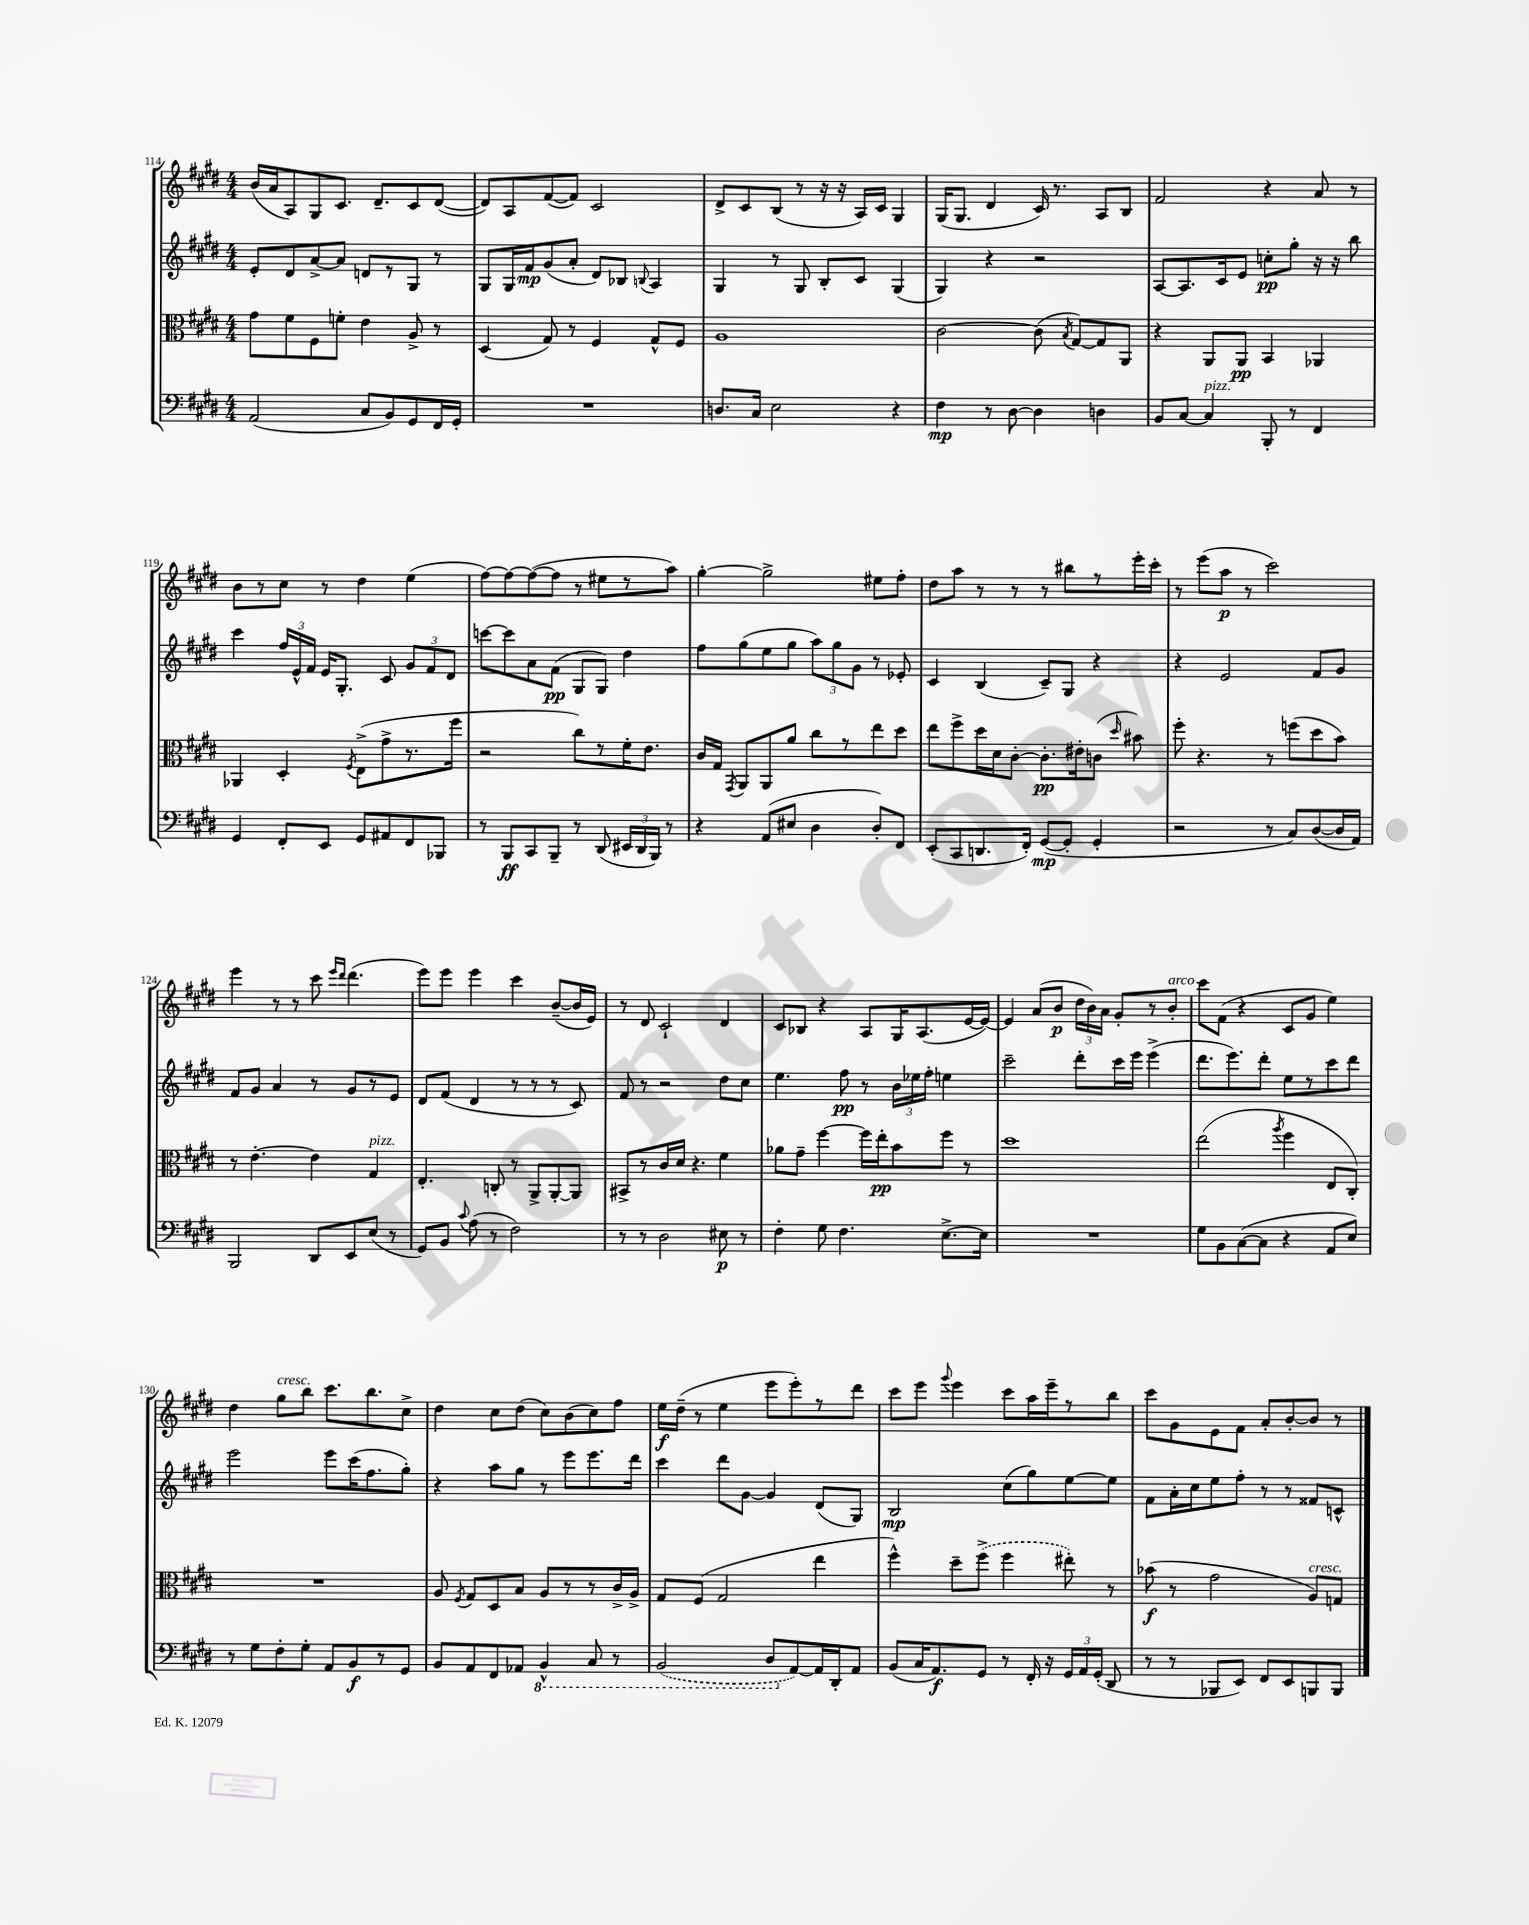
<<
\new StaffGroup <<
\new Staff = "s0" {
    \clef treble \key e \major \numericTimeSignature \time 4/4
    \autoBeamOff b'16[( a'16 a8) gis8 cis'8.] dis'8.[-- cis'8 dis'8]~( |
    dis'8[) a8 fis'8~( fis'8]) cis'2 |
    dis'8[-> cis'8 b8]( r8 r16 r16 a16[) cis'16] gis4 |
    gis16[( gis8.] dis'4 cis'16) r8. a8[ b8] |
    fis'2 r4 a'8 r8 |
    b'8[ r8 cis''8] r8 dis''4 e''4( |
    fis''8[~) fis''8~ fis''8~( fis''8] r8 eis''8[ r8 a''8]) |
    gis''4~-. gis''2-> eis''8[ fis''8]-. |
    dis''8[ a''8] r8 r8 r8 bis''8[ r8 e'''16-. cis'''16]-. |
    r8 e'''8[( a''8]\p r8 cis'''2) |
    e'''4 r8 r8 cis'''8 \grace { e'''16[ dis'''16] } dis'''4.( |
    e'''8[) e'''8] e'''4 cis'''4 b'8[~--( b'16 e'16]) |
    r8 dis'8 cis'2-! dis'4 |
    cis'8[ bes8] r4 a8[ gis16 a8.( e'16~ e'16]~) |
    e'4 a'8[( b'8]\p \tuplet 3/2 { dis''16[ b'16) a'16] } gis'8[-. r8 b'8]-.^\markup { \italic "arco" } |
    cis'''8[ fis'8]( r4 cis'8[ gis'8] e''4) |
    dis''4 gis''8[^\markup { \italic "cresc." } b''8] cis'''8.[ b''8. cis''8]-> |
    dis''4 cis''8[ dis''8]( cis''8[) b'8( cis''8) fis''8] |
    e''16[\f dis''16]--( r8 e''4 e'''8[ e'''8-.) r8 dis'''8] |
    cis'''8[ e'''8] \appoggiatura { gis'''8 } e'''4 cis'''8[ a''16 e'''16-- r8 b''8] |
    cis'''8[ gis'8 e'8 fis'8] a'8[-. b'8~-. b'8] r8 \bar "|." |
}
\new Staff = "s1" {
    \clef treble \key e \major \numericTimeSignature \time 4/4
    \autoBeamOff e'8[-. dis'8 a'8~-> a'8] d'8[ r8 gis8] r8 |
    gis8[ gis16 fis'16\mp gis'8( a'8]-. dis'8[) bes8] \appoggiatura { b8 } a4 |
    gis4 r8 gis8 b8[-. cis'8] gis4( |
    gis4) r4 r2 |
    a8[~ a8. cis'16 e'8] c''8[-.\pp gis''8]-. r16 r16 b''8 |
    cis'''4 \tuplet 3/2 { fis''16[ e'16-^ fis'16] } e'16[ gis8.]-. cis'8 \tuplet 3/2 { gis'8[ fis'8 dis'8] } |
    c'''8[~ c'''8 a'8 fis'8]\pp( gis8[ gis8]) dis''4 |
    fis''8[ gis''8( e''8 gis''8] \tuplet 3/2 { a''8[) gis''8 gis'8] } r8 ees'8-. |
    cis'4 b4( cis'8[--) gis8] r4 |
    r4 e'2 fis'8[ gis'8] |
    fis'8[ gis'8] a'4 r8 gis'8[ r8 e'8] |
    dis'8[ fis'8]( dis'4 r8 r8 r8 cis'8) |
    fis'8 r8 r2 dis''8[ cis''8] |
    e''4. fis''8\pp r8 \tuplet 3/2 { b'16[ ees''16 fis''16]-. } e''4 |
    cis'''2-- dis'''8[-. cis'''16 e'''16] e'''4->( |
    dis'''8.[ e'''8.) dis'''8]-. e''8[ r8 cis'''8 dis'''8] |
    e'''2 e'''8[ cis'''16( fis''8. gis''8]-.) |
    r4 a''8[ gis''8] r8 e'''8[ e'''8. dis'''16] |
    cis'''4 dis'''8[ gis'8]~ gis'4 dis'8[( gis8]) |
    b2\mp cis''8[( gis''8) e''8~ e''8] |
    fis'8[ a'16-. cis''16 e''8 fis''8]-. r8 r8 fisis'8[ c'8]-^ \bar "|." |
}
\new Staff = "s2" {
    \clef alto \key e \major \numericTimeSignature \time 4/4
    \autoBeamOff gis'8[ fis'8 fis8 f'8]-. e'4 a8-> r8 |
    dis4( gis8) r8 fis4 gis8[-^ fis8] |
    a1 |
    cis'2~ cis'8( \acciaccatura { b8 } gis8[~) gis8 a,8] |
    r4 a,8[ a,8]\pp b,4 aes,4 |
    aes,4 dis4-. \acciaccatura { fis8 } e8[->( gis'8-> r8. fis''16] |
    r2 cis''8[) r8 fis'16-. e'8.] |
    cis'16[ gis16] \acciaccatura { gis,8 } a,8[ a,8 a'8] cis''8[ r8 e''8 dis''8] |
    e''8[ fis''8-> dis''16 dis'16 cis'8]~-. cis'8.[-.\pp eis'16-. c'8]( \grace { dis''16 } bis'8) |
    fis''8-. r4. r8 f''8[( dis''8 b'8]) |
    r8 e'4.~-. e'4 gis4^\markup { \italic "pizz." } |
    e4.-. c8-. r8 a,8[-> a,8~-. a,8] |
    bis,8[-> r8 cis'16 dis'16] r4. fis'4 |
    aes'8[ gis'8]-- fis''4~ fis''16[ e''16-.\pp b'8 fis''8] r8 |
    dis''1 |
    e''2( \acciaccatura { a''8 } fis''4 e8[ cis8]-.) |
    R1 |
    a8 \acciaccatura { fis8 } gis8[ dis8 b8] a8[ r8 r8 cis'16-> a16]-> |
    gis8[ fis8]( gis2 e''4 |
    fis''4-^) dis''8[-- \once \slurDashed fis''8]->( fis''4 eis''8-.) r8 |
    bes'8\f( r8 gis'2 a8[^\markup { \italic "cresc." }) g8] \bar "|." |
}
\new Staff = "s3" {
    \clef bass \key e \major \numericTimeSignature \time 4/4
    \autoBeamOff a,2( cis8[ b,8) gis,8 fis,16 gis,16]-. |
    R1 |
    d8.[ cis16] e2 r4 |
    fis4\mp r8 dis8~ dis4 d4 |
    b,8[ cis8]~ cis4^\markup { \italic "pizz." } b,,8-. r8 fis,4 |
    gis,4 fis,8[-. e,8] gis,8[ ais,8 fis,8 bes,,8] |
    r8 b,,8[\ff cis,8 b,,8]-- r8 dis,8( \tuplet 3/2 { eis,16[ dis,16 b,,16]) } r8 |
    r4 a,8[( eis8] dis4 dis8[-.) fis,8] |
    e,8[-.( cis,8 d,8. fis,16]-.) gis,8[~\mp( gis,8]-. gis,4-. |
    r2 r8 cis8[) dis8~( dis16 a,16]) |
    b,,2 dis,8[ e,8 e8]( r8 |
    gis,8[) b,8] \appoggiatura { cis'8 } a8( r8 fis2) |
    r8 r8 dis2 eis8\p r8 |
    fis4-. gis8 fis4. e8.[~-> e16] |
    R1 |
    gis8[ b,8 cis8~( cis8] r4 a,8[ e8]) |
    r8 gis8[ fis8-. gis8]-. a,8[ b,8\f r8 gis,8] |
    b,8[ a,8 fis,8 aes,8] \ottava #-1 b,,4-^ cis,8 r8 |
    \once \slurDashed b,,2( dis,8[ \ottava #0 a,8~) a,16 dis,16-. a,8] |
    b,8[( cis16 a,8.\f) gis,8] r8 fis,16-. r16 \tuplet 3/2 { gis,16[ a,16 gis,16]-.( } dis,8 |
    r8 r8 bes,,8[ e,8]) fis,8[ e,8 b,,8 b,,8] \bar "|." |
}
>>
>>
\layout { \context { \Score currentBarNumber = #114 } }
